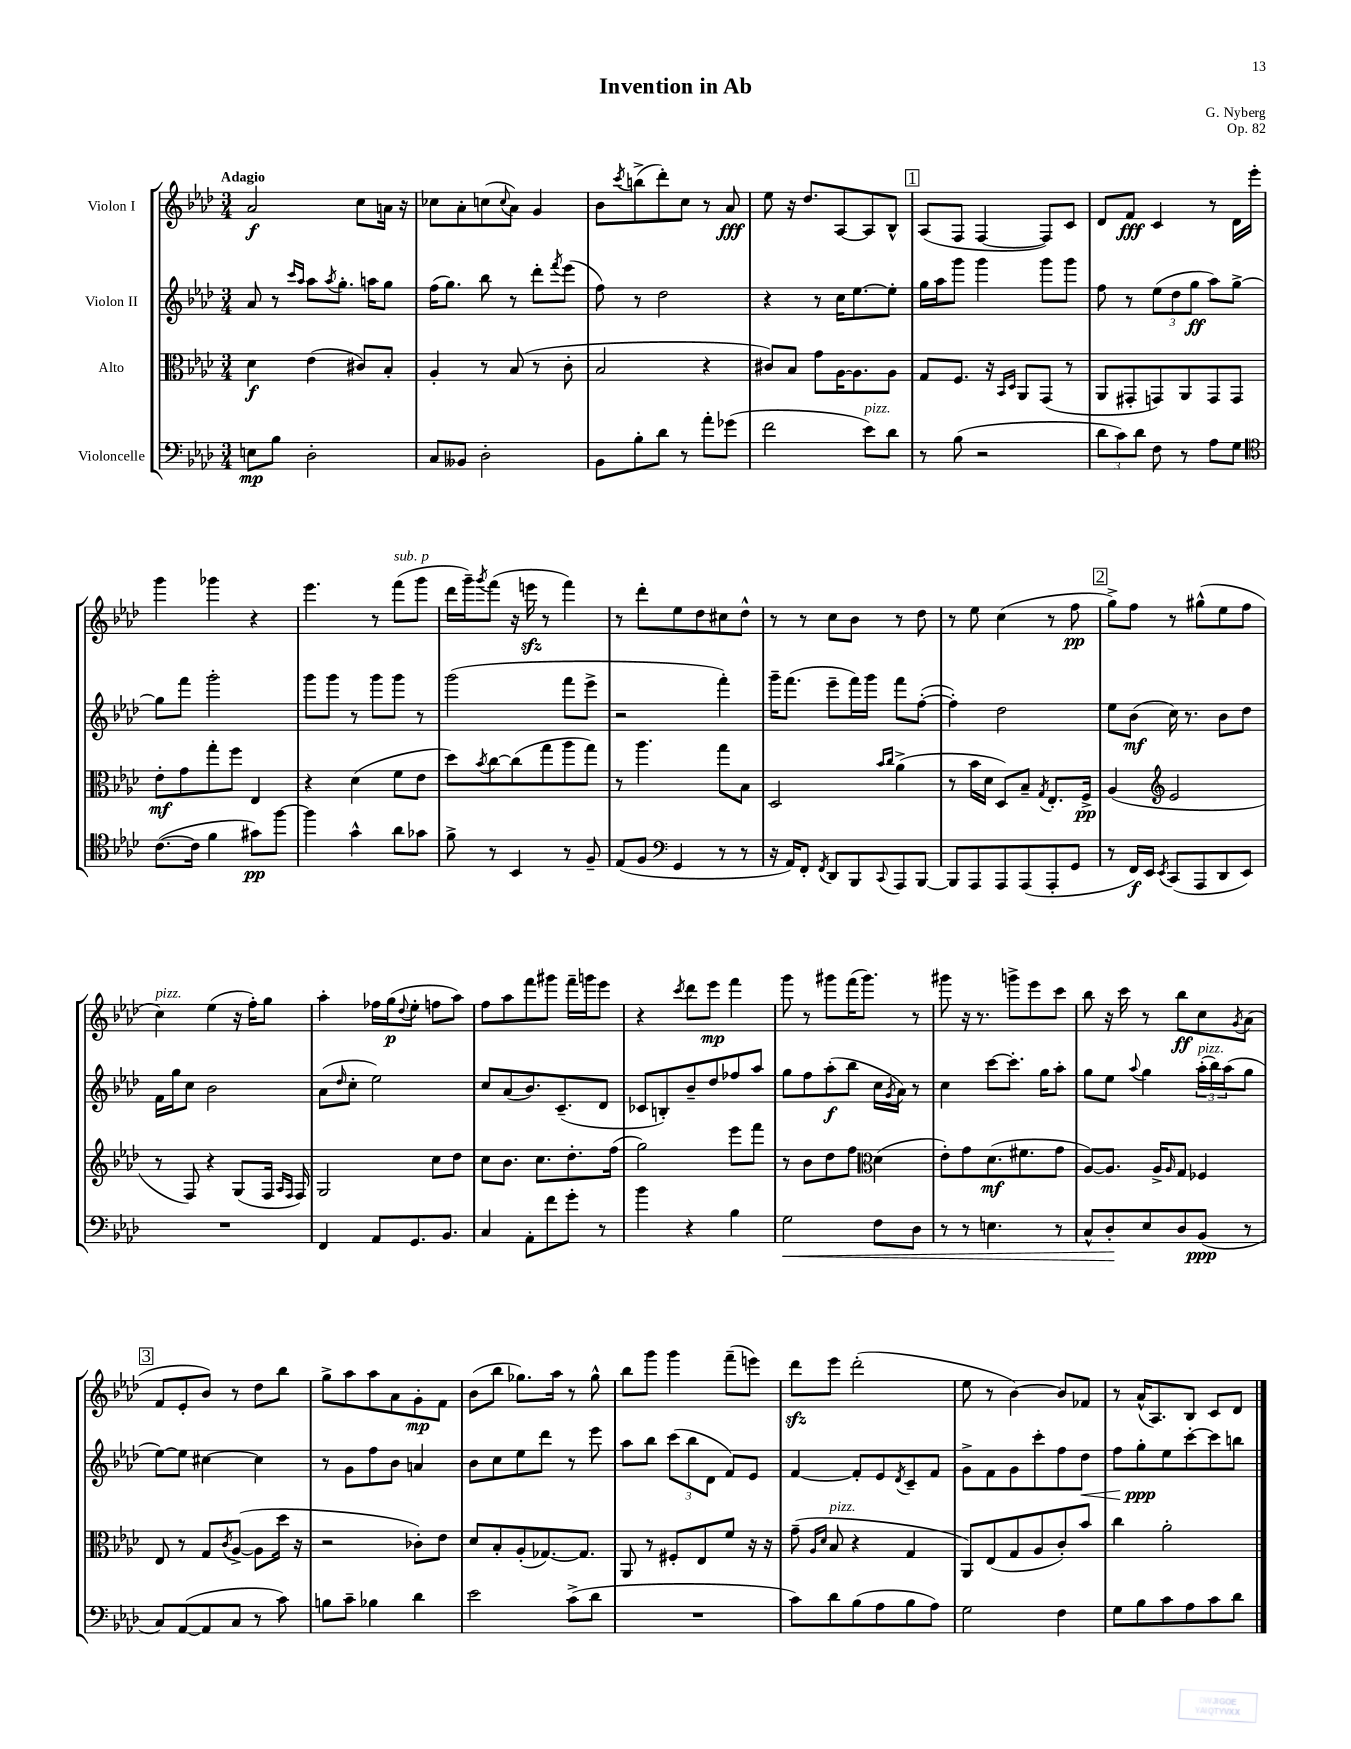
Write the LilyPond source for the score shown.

\header { title = "Invention in Ab" composer = "G. Nyberg" opus = "Op. 82" }
<<
\new StaffGroup <<
\new Staff = "s0" \with { instrumentName = "Violon I" } {
    \clef treble \key aes \major \numericTimeSignature \time 3/4 \tempo "Adagio"
    aes'2\f c''8 a'16 r16 |
    ces''8 aes'8-. c''8( \appoggiatura { c''8 } aes'8) g'4 |
    bes'8 \acciaccatura { c'''8 } b''8->( des'''8-.) c''8 r8 aes'8\fff |
    ees''8 r16 des''8. aes8~ aes8 bes8-^ |
    \mark \markup { \box "1" } aes8( f8 f4~ f8) c'8 |
    des'8 f'8\fff c'4 r8 des'16 ees'''16-. |
    g'''4 ges'''4 r4 |
    ees'''4. r8 f'''8^\markup { \italic "sub. p" }( g'''8 |
    des'''16 g'''16--) \acciaccatura { g'''8 } f'''8( r16 e'''16\sfz r8 f'''4) |
    r8 des'''8-. ees''8 des''8 cis''8 des''8-^ |
    r8 r8 c''8 bes'8 r8 des''8 |
    r8 ees''8 c''4( r8 f''8\pp |
    \mark \markup { \box "2" } g''8->) f''8 r8 gis''8-^( ees''8 f''8 |
    c''4^\markup { \italic "pizz." }) ees''4( r16 f''16-.) g''8 |
    aes''4-. fes''16 g''16\p( \appoggiatura { des''8 } ees''8-. f''8 aes''8) |
    f''8 aes''8 f'''8 gis'''8 f'''16-- g'''16 ees'''8 |
    r4 \acciaccatura { c'''8 } des'''8 ees'''8\mp f'''4 |
    g'''8 r8 gis'''8 f'''16( gis'''8.) r8 |
    gis'''8 r16 r8. g'''8-> ees'''8 c'''8 |
    bes''8 r16 c'''16 r8 bes''8\ff c''8 \acciaccatura { g'8 } aes'8( |
    \mark \markup { \box "3" } f'8 ees'8-. bes'8) r8 des''8 bes''8 |
    g''8-> aes''8 aes''8 aes'8 g'8-.\mp f'8 |
    bes'8( bes''8 ges''8.) aes''16 r8 ges''8-^ |
    bes''8 g'''8 g'''4 f'''8--( e'''8) |
    des'''8\sfz ees'''8 des'''2-.( |
    ees''8 r8 bes'4~) bes'8 fes'8 |
    r8 aes'16-^( aes8.) bes8 c'8 des'8 \bar "|." |
}
\new Staff = "s1" \with { instrumentName = "Violon II" } {
    \clef treble \key aes \major \numericTimeSignature \time 3/4
    aes'8 r8 \grace { c'''16 aes''16 } aes''8 \acciaccatura { aes''8 } g''8.-. a''16 g''8 |
    f''16( g''8.) bes''8 r8 des'''8-. \acciaccatura { f'''8 } ees'''8( |
    f''8) r8 des''2 |
    r4 r8 c''16 ees''8.~ ees''8-. |
    \mark \markup { \box "1" } g''16 aes''16 g'''8 g'''4 g'''8 g'''8 |
    f''8 r8 \tuplet 3/2 { ees''8( des''8 g''8\ff } aes''8) g''8~-> |
    g''8 f'''8 g'''2-. |
    g'''8 g'''8 r8 g'''8 g'''8 r8 |
    g'''2( f'''8 ees'''8-> |
    r2 f'''4-.) |
    g'''16-- f'''8.( ees'''8-- f'''16) g'''16 f'''8 f''8~-.( |
    f''4-.) des''2 |
    \mark \markup { \box "2" } ees''8 bes'8\mf( c''16) r8. bes'8 des''8 |
    f'16 g''16 c''8 bes'2 |
    aes'8( \grace { des''16 } c''8-. ees''2) |
    c''8 aes'8( bes'8.) c'8.--( des'8 |
    ces'8 b8-.) bes'8-- des''8 fes''8 aes''8 |
    g''8 f''8 aes''8-.\f( bes''8 c''16 \acciaccatura { g'8 } aes'16) r8 |
    c''4 c'''8~ c'''8.-. g''16 aes''8-. |
    g''8 ees''8 \appoggiatura { aes''8 } g''4 \tuplet 3/2 { aes''16-.^\markup { \italic "pizz." }( bes''16) aes''16( } g''8 |
    \mark \markup { \box "3" } ees''8~) ees''8 cis''4~ cis''4 |
    r8 g'8 f''8 bes'8 a'4 |
    bes'8 c''8 ees''8 des'''8 r8 ees'''8 |
    aes''8 bes''8 \tuplet 3/2 { c'''8( bes''8 des'8 } f'8) ees'8 |
    f'4~ f'8-. ees'8 \acciaccatura { des'8 } c'8-- f'8 |
    g'8-> f'8 g'8 c'''8-. f''8 des''8\< |
    f''8 g''8-.\ppp\! ees''8 c'''8~-. c'''8 b''8 \bar "|." |
}
\new Staff = "s2" \with { instrumentName = "Alto" } {
    \clef alto \key aes \major \numericTimeSignature \time 3/4
    des'4\f ees'4( cis'8) bes8-. |
    aes4-. r8 bes8( r8 c'8-. |
    bes2 r4 |
    cis'8) bes8 g'8 aes16~ aes8. aes8 |
    \mark \markup { \box "1" } g8 f8. r16 \grace { bes,16 des16 } aes,8 g,8( r8 |
    aes,8 gis,8-. g,8) aes,8 g,8 g,8 |
    ees'8-.\mf g'8 g''8-. f''8 ees4 |
    r4 des'4( f'8 ees'8 |
    des''8) \acciaccatura { bes'8 } c''8~ c''8( g''8 aes''8 g''8) |
    r8 aes''4. g''8 bes8 |
    des2 \grace { bes'16 c''16 } aes'4->( |
    r8 bes'16 des'16 des8) bes8-- \acciaccatura { g8 } ees8.-. f16->\pp |
    \mark \markup { \box "2" } aes4( \clef treble ees'2 |
    r8 f8) r4 g8( f16 \grace { aes16 f16 } f16) |
    g2 c''8 des''8 |
    c''8 bes'8. c''8. des''8.-. f''16( |
    g''2) ees'''8 f'''8 |
    r8 bes'8 des''8 f''8 \clef alto des'4( |
    ees'8-.) g'8 des'8.\mf( fis'8. g'8 |
    aes8~) aes8. aes16-> \grace { aes16 } g8 fes4 |
    \mark \markup { \box "3" } ees8 r8 g8 \acciaccatura { c'8 } aes8~->( aes8 des''16 r16 |
    r2 ces'8-.) ees'8 |
    des'8 bes8-. aes8-.( ges8.~) ges8. |
    aes,8 r8 fis8-. ees8 f'8 r16 r16 |
    g'8--( \grace { aes16 des'16 } bes8^\markup { \italic "pizz." } r4 g4 |
    aes,8) ees8( g8 aes8 c'8-.) bes'8 |
    c''4 aes'2-. \bar "|." |
}
\new Staff = "s3" \with { instrumentName = "Violoncelle" } {
    \clef bass \key aes \major \numericTimeSignature \time 3/4
    e8\mp bes8 des2-. |
    c8 beses,8 des2-. |
    bes,8 bes8-. des'8 r8 aes'8-. ges'8( |
    f'2 ees'8^\markup { \italic "pizz." }) des'8 |
    \mark \markup { \box "1" } r8 bes8( r2 |
    \tuplet 3/2 { des'8 c'8) des'8 } f8 r8 aes8 g8 |
    \clef tenor c'8.~( c'16 f'4 gis'8\pp) f''8~ |
    f''4 g'4-^ aes'8 ges'8 |
    f'8-> r8 bes,4 r8 f8-- |
    ees8( f8 \clef bass g,4 r8 r8 |
    r16 aes,16) f,8-. \acciaccatura { f,8 } des,8 bes,,8 \appoggiatura { c,8 } aes,,8 bes,,8~ |
    bes,,8 aes,,8 aes,,8 aes,,8( aes,,8-. g,8 |
    \mark \markup { \box "2" } r8 f,16\f) ees,16 \acciaccatura { ees,8 } c,8( aes,,8 des,8 ees,8) |
    R2. |
    f,4 aes,8 g,8. bes,8. |
    c4 aes,8-. f'8 g'8-. r8 |
    bes'4 r4 bes4 |
    g2\< f8 des8 |
    r8 r8 e4. r8 |
    c8-^ des8-.\! ees8 des8 bes,8\ppp( r8 |
    \mark \markup { \box "3" } c8) aes,8~( aes,8 c8 r8 c'8) |
    b8 c'8-- bes4 des'4 |
    ees'2 c'8->( des'8 |
    R2. |
    c'8) des'8 bes8( aes8 bes8 aes8) |
    g2 f4 |
    g8 bes8 c'8 aes8 c'8 des'8 \bar "|." |
}
>>
>>
\layout { \context { \Score \remove "Bar_number_engraver" } }
